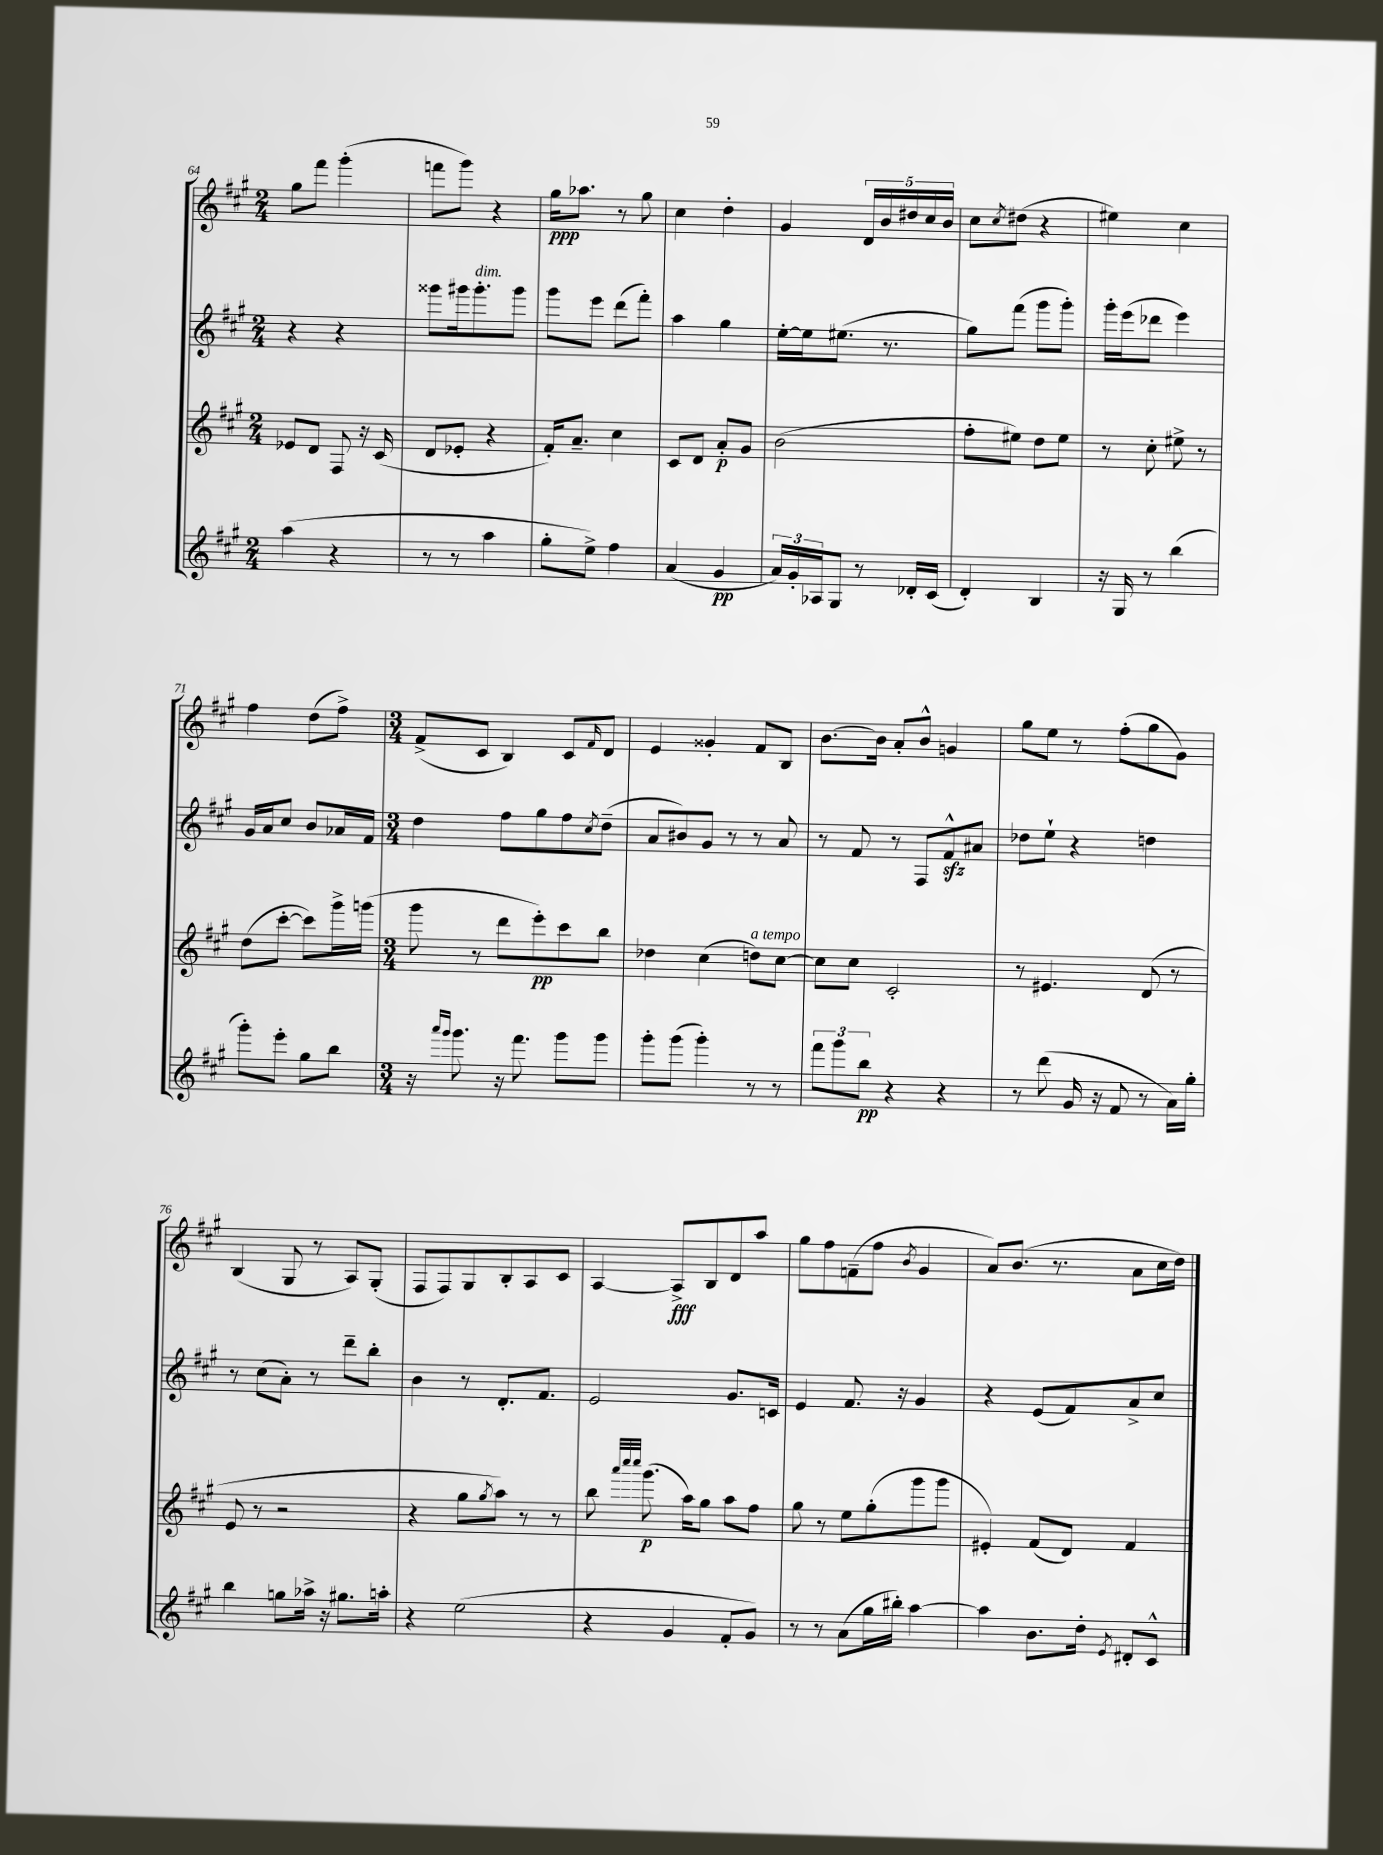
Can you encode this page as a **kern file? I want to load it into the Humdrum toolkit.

**kern	**dynam	**kern	**dynam	**kern	**kern	**dynam
*part4	*part4	*part3	*part3	*part2	*part1	*part1
*staff4	*staff4	*staff3	*staff3	*staff2	*staff1	*staff1
*clefG2	*	*clefG2	*	*clefG2	*clefG2	*
*k[f#c#g#]	*	*k[f#c#g#]	*	*k[f#c#g#]	*k[f#c#g#]	*
*M2/4	*	*M2/4	*	*M2/4	*M2/4	*
=64	=64	=64	=64	=64	=64	=64
(4aa\	.	8e-X/L	.	4r	8gg#\L	.
.	.	8d/J	.	.	8fff#\J	.
4r	.	8F#/	.	4r	(4ggg#'\	.
.	.	16r	.	.	.	.
.	.	(16c#/	.	.	.	.
=65	=65	=65	=65	=65	=65	=65
8r	.	8d/L	.	8ggg##X\L	8fffn\L	.
8r	.	8e-X'/J	.	16ggg#X\k	8ggg#\J)	.
!	!	!	!	!LO:TX:a:i:t=dim.	!	!
.	.	.	.	8.ggg#'\	.	.
4aa\	.	4r	.	.	4r	.
.	.	.	.	8ggg#\J	.	.
=66	=66	=66	=66	=66	=66	=66
8gg#'\L	.	16f#'/KL)	.	8ggg#\L	16gg#\KL	ppp
.	.	8.a~/J	.	.	8.aa-X\J	.
8ee^\J)	.	.	.	8eee\J	.	.
4ff#\	.	4cc#\	.	(8ddd\L	8r	.
.	.	.	.	8fff#'\J)	8gg#\	.
=67	=67	=67	=67	=67	=67	=67
(4a/	.	8c#/L	.	4aa\	4cc#\	.
.	.	8d/J	.	.	.	.
4g#/	pp	8a'/L	p	4gg#\	4dd'\	.
.	.	8g#/J	.	.	.	.
=68	=68	=68	=68	=68	=68	=68
24a/LL)	.	(2b\	.	[16ee'\LL	4g#/	.
24g#'/	.	.	.	.	.	.
.	.	.	.	16ee\J]	.	.
24A-X/J	.	.	.	.	.	.
8G#/J	.	.	.	(8.ee#X\J	.	.
8r	.	.	.	.	20d/LL	.
.	.	.	.	.	20b/	.
.	.	.	.	8.r	.	.
.	.	.	.	.	20dd#X/	.
16d-X'/LL	.	.	.	.	.	.
.	.	.	.	.	20cc#/	.
(16c#/JJ	.	.	.	.	.	.
.	.	.	.	.	20b/JJ	.
=69	=69	=69	=69	=69	=69	=69
4d'/)	.	8ff#'\L	.	8gg#\L)	8cc#\L	.
.	.	.	.	.	8qcc#/	.
.	.	8ee#X\J)	.	(8fff#\J	(8dd#X\J	.
4B/	.	8dd\L	.	8ggg#\L	4r	.
.	.	8ee#\J	.	8ggg#'\J)	.	.
=70	=70	=70	=70	=70	=70	=70
16r	.	8r	.	16ggg#'\LL	4ee#X\)	.
16G#/	.	.	.	(16eee\J	.	.
8r	.	8cc#'\	.	8ddd-X\J	.	.
(4bb\	.	8ee#X^\	.	4eee\)	4cc#\	.
.	.	8r	.	.	.	.
!!LO:LB:g=z
=71	=71	=71	=71	=71	=71	=71
8ggg#'\L)	.	(8dd\L	.	16g#/LL	4ff#\	.
.	.	.	.	16a/J	.	.
8eee'\J	.	[8ccc#'\J	.	8cc#/J	.	.
8gg#\L	.	8ccc#\L])	.	8b/L	(8dd\L	.
8bb\J	.	16ggg#^\L	.	16a-X/L	8ff#^\J)	.
.	.	(16gggn\JJ	.	16f#/JJ	.	.
=72	=72	=72	=72	=72	=72	=72
*M3/4	*	*M3/4	*	*M3/4	*M3/4	*
16r	.	8ggg#\	.	4dd\	(8f#^/L	.
16qqaaa/LL	.	.	.	.	.	.
16qqggg#/JJ	.	.	.	.	.	.
8.ggg#\	.	.	.	.	.	.
.	.	8r	.	.	8c#/J	.
16r	.	8ddd\L	.	8ff#\L	4B/)	.
8.fff#\	.	.	.	.	.	.
.	.	8eee'\)	pp	8gg#\	.	.
8ggg#\L	.	8ccc#\	.	8ff#\	8c#/L	.
.	.	.	.	8qcc#/	16qqf#/	.
8ggg#\J	.	8bb\J	.	(8dd~\J	8d/J	.
=73	=73	=73	=73	=73	=73	=73
8ggg#'\L	.	4dd-X\	.	8a/L	4e/	.
(8ggg#\J	.	.	.	8b#X/)	.	.
4ggg#'\)	.	(4cc#\	.	8g#/J	4g##X'/	.
.	.	.	.	8r	.	.
!	!	!LO:TX:a:i:t=a tempo	!	!	!	!
8r	.	8ddn\L)	.	8r	8f#/L	.
8r	.	[8cc#\J	.	8a/	8B/J	.
=74	=74	=74	=74	=74	=74	=74
12fff#\L	.	8cc#\L]	.	8r	[8.b\L	.
12ggg#\	.	.	.	.	.	.
.	.	8cc#\J	.	8f#/	.	.
12bb\J	pp	.	.	.	.	.
.	.	.	.	.	16b\Jk]	.
4r	.	2c#'/	.	8r	8a'/L	.
.	.	.	.	8F#/L	8b^^/J	.
4r	.	.	.	8f#zz^^/	4gn/	.
.	.	.	.	8a#X/J	.	.
=75	=75	=75	=75	=75	=75	=75
8r	.	8r	.	8dd-X\L	8gg#\L	.
(8ddd\	.	4.e#X/	.	8ee`\J	8ee\J	.
16g#/	.	.	.	4r	8r	.
16r	.	.	.	.	.	.
8f#/	.	.	.	.	(8ff#'\L	.
8r	.	(8d/	.	4ddn\	8gg#\	.
16a\LL)	.	8r	.	.	8g#\J)	.
16gg#'\JJ	.	.	.	.	.	.
!!LO:LB:g=z
=76	=76	=76	=76	=76	=76	=76
4bb\	.	8e/	.	8r	(4B/	.
.	.	8r	.	(8cc#\L	.	.
8ggn\L	.	2r	.	8a'\J)	8G#/	.
16aa-X^\Jk	.	.	.	8r	8r	.
16r	.	.	.	.	.	.
8.gg#X\L	.	.	.	8ddd~\L	8A/L)	.
.	.	.	.	8bb'\J	(8G#'/J	.
16aan'\Jk	.	.	.	.	.	.
=77	=77	=77	=77	=77	=77	=77
4r	.	4r	.	4b\	8F#/L	.
.	.	.	.	.	8F#/)	.
(2ee\	.	8gg#\L	.	8r	8G#/	.
.	.	8qgg#/	.	.	.	.
.	.	8aa\J)	.	8.d'/L	8B'/	.
.	.	8r	.	.	8A/	.
.	.	.	.	8.f#/J	.	.
.	.	8r	.	.	8c#/J	.
=78	=78	=78	=78	=78	=78	=78
4r	.	8bb\	.	2e/	[4A/	.
.	.	32qqaaa/LLL	.	.	.	.
.	.	32qqcccc#/	.	.	.	.
.	.	32qqcccc#/JJJ	.	.	.	.
.	.	(8.ggg#\	p	.	.	.
4g#/	.	.	.	.	8A^/L]	fff
.	.	16aa\KL)	.	.	.	.
.	.	8gg#\J	.	.	8B/	.
8f#'/L	.	8aa\L	.	8.g#/L	8d/	.
8g#/J)	.	8ff#\J	.	.	8aa/J	.
.	.	.	.	16cn/Jk	.	.
=79	=79	=79	=79	=79	=79	=79
8r	.	8gg#\	.	4e/	8gg#\L	.
8r	.	8r	.	.	8ff#\	.
(8a\L	.	8ee\L	.	8.f#/	(8fn~\	.
16gg#\L	.	(8gg#'\	.	.	8ff#\J	.
16bb#X'\JJ)	.	.	.	16r	.	.
.	.	.	.	.	8qb/	.
[4aa\	.	8ggg#\	.	4g#/	4g#/	.
.	.	8ggg#\J	.	.	.	.
=80	=80	=80	=80	=80	=80	=80
4aa\]	.	4e#X'/)	.	4r	8a/L)	.
.	.	.	.	.	(8.b/J	.
8.b\L	.	(8f#/L	.	(8e/L	.	.
.	.	.	.	.	8.r	.
.	.	8d/J)	.	8f#/)	.	.
16dd'\Jk	.	.	.	.	.	.
8qe/	.	.	.	.	.	.
8d#X'/L	.	4f#/	.	8a^/	8a\L	.
8c#^^/J	.	.	.	8cc#/J	16cc#\L	.
.	.	.	.	.	16dd\JJ)	.
==	==	==	==	==	==	==
*-	*-	*-	*-	*-	*-	*-
